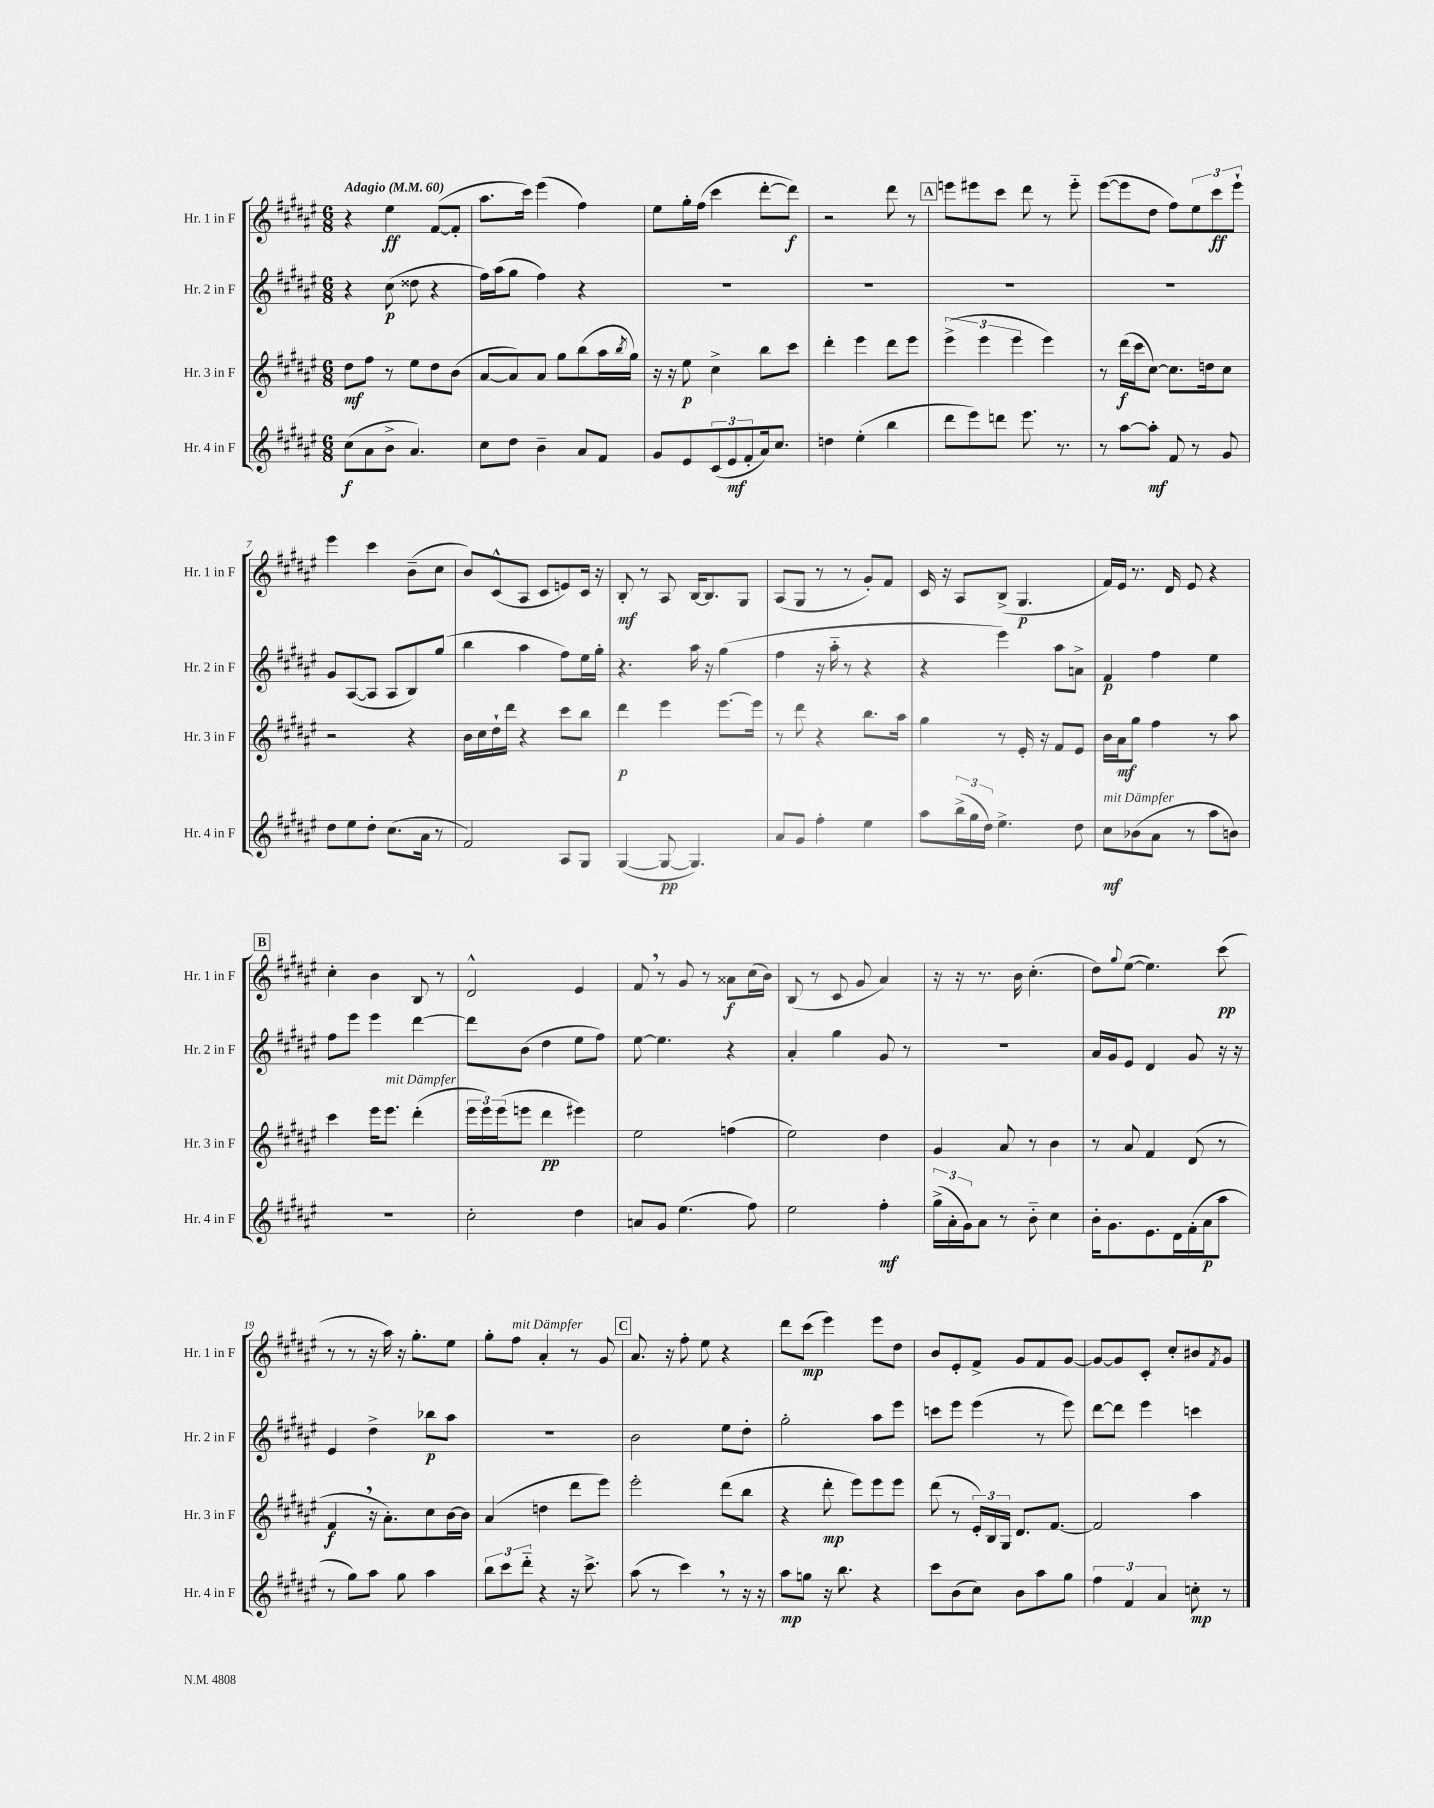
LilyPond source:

<<
\new StaffGroup <<
\new Staff = "s0" \with { instrumentName = "Hr. 1 in F" shortInstrumentName = "Hr. 1 in F" } {
    \clef treble \key fis \major \numericTimeSignature \time 6/8 \tempo "Adagio" 4 = 60
    r4 eis''4\ff fis'8~( fis'8-. |
    ais''8. cis'''16) eis'''4( fis''4) |
    eis''8 gis''16-. fis''16( cis'''4 dis'''8~-. dis'''8\f) |
    r2 dis'''8 r8 |
    \mark \markup { \box "A" } e'''8 eis'''8 cis'''8 dis'''8 r8 eis'''8-_ |
    eis'''8~( eis'''8 dis''8 fis''8) \tuplet 3/2 { eis''8 cis'''8\ff eis'''8-! } |
    eis'''4 cis'''4 b'8--( cis''8 |
    b'8) cis'8-^( ais8 cis'8 e'8) cis'16 r16 |
    b8-.\mf r8 ais8 b16~ b8. gis8 |
    ais8( gis8 r8 r8 gis'8-.) fis'8 |
    cis'16 r16 ais8 b8->( gis4.\p |
    fis'16) eis'16 r8. dis'16 eis'8 r4 |
    \mark \markup { \box "B" } cis''4-. b'4 b8 r8 |
    dis'2-^ eis'4 |
    fis'8 \breathe r8 gis'8 r8 aisis'8\f cis''16( b'16) |
    b8( r8 cis'8 gis'8 ais'4) |
    r16 r16 r8. b'16 cis''4.-.( |
    dis''8) \appoggiatura { gis''8 } eis''8~( eis''4.) cis'''8\pp( |
    r8 r8 r16 ais''16) r16 gis''8.-. eis''8 |
    gis''8-. fis''8^\markup { \italic "mit Dämpfer" } ais'4-. r8 gis'8 |
    \mark \markup { \box "C" } ais'8. r16 fis''8-. eis''8 r4 |
    dis'''8 cis'''8\mp( eis'''4) eis'''8 dis''8 |
    b'8 eis'8-. fis'8-> gis'8 fis'8 gis'8~ |
    gis'8~ gis'8 cis'8-. cis''8-. bis'8 \acciaccatura { fis'8 } gis'8 \bar "|." |
}
\new Staff = "s1" \with { instrumentName = "Hr. 2 in F" shortInstrumentName = "Hr. 2 in F" } {
    \clef treble \key fis \major \numericTimeSignature \time 6/8
    r4 cis''8\p( disis''8 r4 |
    fis''16) ais''16( gis''8 fis''4) r4 |
    R2. |
    R2. |
    \mark \markup { \box "A" } R2. |
    R2. |
    gis'8 ais8~( ais8 ais8 b8) gis''8( |
    b''4 ais''4 fis''8) eis''16 gis''16-. |
    r4. ais''16 r16 gis''4( |
    fis''4 r16 ais''16-_ r8 r4 |
    r4 eis'''4) ais''8 a'8-> |
    fis'4\p fis''4 eis''4 |
    \mark \markup { \box "B" } fis''8 eis'''8 eis'''4 dis'''4~ |
    dis'''8 b'8( dis''4 eis''8 fis''8) |
    eis''8~ eis''4. r4 |
    ais'4-. gis''4 gis'8 r8 |
    R2. |
    ais'16 gis'16 eis'8 dis'4 gis'8 r16 r16 |
    eis'4 dis''4-> bes''8\p ais''8 |
    R2. |
    \mark \markup { \box "C" } b'2 eis''8 dis''8-. |
    gis''2-. ais''8 eis'''8 |
    c'''8 eis'''8 eis'''4( r8 eis'''8) |
    dis'''8~ dis'''8 eis'''4 c'''4 \bar "|." |
}
\new Staff = "s2" \with { instrumentName = "Hr. 3 in F" shortInstrumentName = "Hr. 3 in F" } {
    \clef treble \key fis \major \numericTimeSignature \time 6/8
    dis''8\mf fis''8 r8 eis''8 dis''8 b'8( |
    ais'8~ ais'8) ais'8 gis''8 b''8( ais''16 \acciaccatura { b''8 } gis''16) |
    r16 r16 eis''8\p cis''4-> b''8 cis'''8 |
    dis'''4-. eis'''4 dis'''8 eis'''8 |
    \mark \markup { \box "A" } \tuplet 3/2 { eis'''4->( eis'''4 eis'''4 } eis'''4) |
    r8 dis'''16\f( cis'''16 cis''8~) cis''8. d''16 cis''8 |
    r2 r4 |
    b'16 cis''16 dis''16-! dis'''16 r4 cis'''8 b''8 |
    dis'''4\p eis'''4 eis'''8.~ eis'''16 |
    r8 dis'''8 r4 b''8. ais''16 |
    gis''4 r8 eis'16-. r16 fis'8 eis'8 |
    b'16 ais'16\mf gis''8 fis''4 r8 ais''8 |
    \mark \markup { \box "B" } cis'''4 eis'''16 eis'''8.^\markup { \italic "mit Dämpfer" } dis'''4-.( |
    \tuplet 3/2 { eis'''16 eis'''16) eis'''16( } e'''8 dis'''4\pp eis'''4) |
    eis''2 f''4( |
    eis''2) dis''4 |
    gis'4 ais'8 r8 b'4 |
    r8 ais'8 fis'4 dis'8( r8 |
    fis'4\f \breathe r16 ais'8.-.) cis''8 b'16~ b'16 |
    ais'4( d''4 dis'''8 eis'''8) |
    \mark \markup { \box "C" } eis'''2-. dis'''8( b''8 |
    r4 dis'''8-.\mp eis'''8) eis'''8 eis'''8 |
    dis'''8( r8 \tuplet 3/2 { eis'16-.) b16 gis16 } dis'8. fis'8.~ |
    fis'2 ais''4 \bar "|." |
}
\new Staff = "s3" \with { instrumentName = "Hr. 4 in F" shortInstrumentName = "Hr. 4 in F" } {
    \clef treble \key fis \major \numericTimeSignature \time 6/8
    cis''8\f( ais'8 b'8-> ais'4.) |
    cis''8 dis''8 b'4-- ais'8 fis'8 |
    gis'8 eis'8 \tuplet 3/2 { cis'8( eis'8\mf fis'8-. } ais'16) cis''8. |
    d''4 eis''4-.( b''4 |
    \mark \markup { \box "A" } dis'''8 eis'''8) d'''8 eis'''8. r8. |
    r8 ais''8~ ais''8-.\mf fis'8 r8 gis'8 |
    dis''8 eis''8 dis''8-. cis''8.( ais'16 r8 |
    fis'2) ais8 gis8 |
    gis4~( gis8~\pp gis4.) |
    ais'8 gis'8 fis''4-. eis''4 |
    ais''8 \tuplet 3/2 { b''16->( gis''16 dis''16) } eis''4.-> dis''8 |
    cis''8\mf^\markup { \italic "mit Dämpfer" } bes'8( ais'8 r8 ais''8 b'8) |
    \mark \markup { \box "B" } R2. |
    cis''2-. dis''4 |
    a'8 gis'8 eis''4.( fis''8) |
    eis''2 fis''4-.\mf |
    \tuplet 3/2 { gis''16->( ais'16-. gis'16) } ais'8 r8 b'8-_ cis''4 |
    b'16-. gis'8. eis'8. dis'16 fis'16-.( ais'16\p ais''8 |
    r8 gis''8) ais''8 gis''8 ais''4 |
    \tuplet 3/2 { b''8 cis'''8 dis'''8-_ } r4 r16 cis'''8.-> |
    \mark \markup { \box "C" } ais''8( r8 cis'''4) \breathe r8 r16 r16 |
    ais''8\mp g''8 r16 b''8. r4 |
    cis'''8 b'8( cis''8) b'8 ais''8 gis''8 |
    \tuplet 3/2 { fis''4 fis'4 ais'4 } c''8-.\mp r8 \bar "|." |
}
>>
>>
